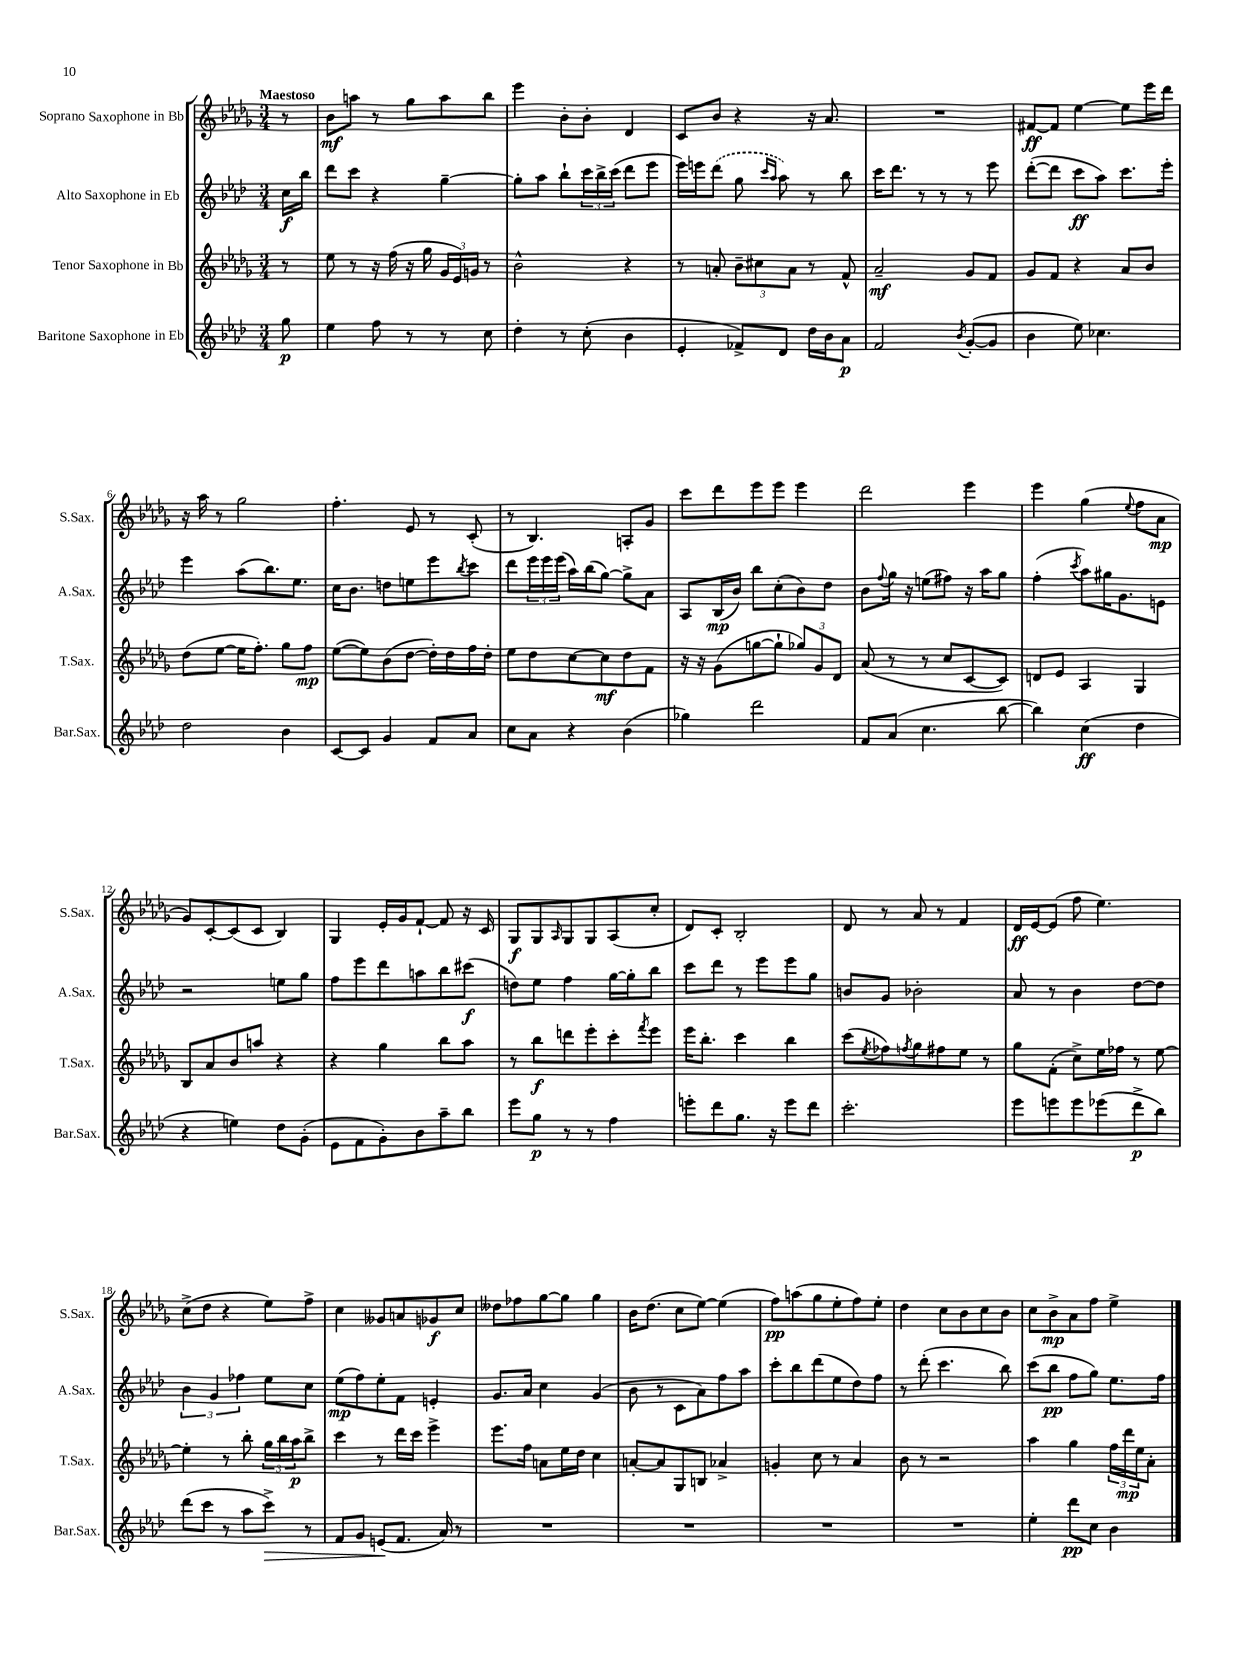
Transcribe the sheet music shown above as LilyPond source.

<<
\new StaffGroup <<
\new Staff = "s0" \with { instrumentName = "Soprano Saxophone in Bb" shortInstrumentName = "S.Sax." } {
    \clef treble \key des \major \numericTimeSignature \time 3/4 \partial 8 \tempo "Maestoso"
    r8 |
    bes'8\mf a''8 r8 ges''8 a''8 bes''8 |
    ees'''4 bes'8-. bes'8-. des'4 |
    c'8 bes'8 r4 r16 aes'8. |
    R2. |
    fis'8~\ff fis'8 ees''4~ ees''8 ees'''16 des'''16 |
    r16 aes''16 r8 ges''2 |
    f''4.-. ees'8 r8 c'8-.( |
    r8 bes4.) a8-. ges'8 |
    c'''8 des'''8 ees'''8 ees'''8 ees'''4 |
    des'''2 ees'''4 |
    ees'''4 ges''4( \appoggiatura { ees''8 } f''8 aes'8\mp |
    ges'8) c'8~-. c'8( c'8 bes4) |
    ges4 ees'16-. ges'16 f'8~-! f'8 r16 c'16 |
    ges8\f ges8 \grace { aes16 } ges8 ges8 aes8( c''8-. |
    des'8) c'8-. bes2-. |
    des'8 r8 aes'8 r8 f'4 |
    des'16\ff ees'16~ ees'8( f''8 ees''4.) |
    c''8->( des''8 r4 ees''8) f''8-> |
    c''4 geses'8 a'8 ges'8\f c''8 |
    deses''8 fes''8 ges''8~ ges''8 ges''4 |
    bes'16 des''8.( c''8 ees''8~) ees''4( |
    f''8\pp) a''8( ges''8 ees''8-. f''8) ees''8-. |
    des''4 c''8 bes'8 c''8 bes'8 |
    c''8 bes'8->\mp aes'8 f''8 ees''4-> \bar "|." |
}
\new Staff = "s1" \with { instrumentName = "Alto Saxophone in Eb" shortInstrumentName = "A.Sax." } {
    \clef treble \key aes \major \numericTimeSignature \time 3/4 \partial 8
    c''16\f bes''16 |
    des'''8 c'''8 r4 g''4~-- |
    g''8-. aes''8 bes''8-! \tuplet 3/2 { c'''16 bes''16-> c'''16( } des'''8 ees'''8 |
    ees'''16) e'''16 \once \slurDashed des'''8( g''8 \grace { c'''16 aes''16 } aes''8) r8 bes''8 |
    c'''16 des'''8. r8 r8 r8 ees'''8 |
    des'''8~-.( des'''8 c'''8\ff aes''8) c'''8. ees'''16-. |
    ees'''4 aes''8( bes''8.) ees''8. |
    c''16 bes'8. d''8 e''8 ees'''8 \acciaccatura { bes''8 } c'''8 |
    des'''8 \tuplet 3/2 { ees'''16 ees'''16 ees'''16( } aes''16) bes''16( g''8~) g''8-> aes'8 |
    aes8 bes16\mp( bes'16) bes''8 c''8-.( bes'8) des''8 |
    bes'8 \appoggiatura { f''8 } g''16 r16 e''8( fis''8) r16 aes''16 g''8 |
    f''4-.( \acciaccatura { c'''8 } aes''8) gis''16 g'8. e'8 |
    r2 e''8 g''8 |
    f''8 ees'''8 des'''8 a''8 bes''8 cis'''8\f( |
    d''8) ees''8 f''4 g''16~ g''16-. bes''8 |
    c'''8 des'''8 r8 ees'''8 ees'''8 g''8 |
    b'8 g'8 bes'2-. |
    aes'8 r8 bes'4 des''8~ des''8 |
    \tuplet 3/2 { bes'4 g'4 fes''4 } ees''8 c''8 |
    ees''8\mp( f''8) ees''8-. f'8 e'4-. |
    g'8. aes'16 c''4 g'4( |
    bes'8 r8 c'8 aes'8) f''8 aes''8 |
    c'''8-. bes''8 des'''8( ees''8 des''8) f''8 |
    r8 des'''8-.( c'''4. bes''8) |
    c'''8( bes''8\pp f''8 g''8) ees''8. f''16 \bar "|." |
}
\new Staff = "s2" \with { instrumentName = "Tenor Saxophone in Bb" shortInstrumentName = "T.Sax." } {
    \clef treble \key des \major \numericTimeSignature \time 3/4 \partial 8
    r8 |
    ees''8 r8 r16 f''16( r16 ges''16 \tuplet 3/2 { ges'16 ees'16) g'16 } r8 |
    bes'2-^ r4 |
    r8 a'8-. \tuplet 3/2 { bes'8-- cis''8 a'8 } r8 f'8-^ |
    aes'2--\mf ges'8 f'8 |
    ges'8 f'8 r4 aes'8 bes'8 |
    des''8( ees''8~ ees''16 f''8.-.) ges''8 f''8\mp |
    ees''8~( ees''8) bes'8( des''8~ des''16-.) des''16 f''16 des''16-. |
    ees''8 des''8 c''8~ c''8\mf des''8 f'8 |
    r16 r16 ges'8( g''8~ g''8-! \tuplet 3/2 { ges''8) ges'8 des'8 } |
    aes'8( r8 r8 c''8 c'8~ c'8) |
    d'8 ees'8 aes4 ges4 |
    bes8 aes'8 bes'8 a''8 r4 |
    r4 ges''4 bes''8 aes''8 |
    r8 bes''8\f d'''8 ees'''8-. c'''8-. \acciaccatura { f'''8 } ees'''8 |
    ees'''16 bes''8.-. c'''4 bes''4 |
    c'''8( \acciaccatura { ees''8 } fes''8) \acciaccatura { f''8 } ges''8 fis''8 ees''8 r8 |
    ges''8 f'8-.( c''8->) ees''16 fes''16 r8 ees''8~ |
    ees''4-. r8 bes''8-. \tuplet 3/2 { ges''16 bes''16 aes''16\p } bes''8-> |
    c'''4 r8 des'''16 c'''16 ees'''4-> |
    ees'''8. f''16 a'8 ees''16 des''16 c''4 |
    a'8~-. a'8 ges8 b8 aes'4-> |
    g'4-. c''8 r8 aes'4 |
    bes'8 r8 r2 |
    aes''4 ges''4 \tuplet 3/2 { f''16 des'''16\mp ees''16 } aes'8-. \bar "|." |
}
\new Staff = "s3" \with { instrumentName = "Baritone Saxophone in Eb" shortInstrumentName = "Bar.Sax." } {
    \clef treble \key aes \major \numericTimeSignature \time 3/4 \partial 8
    g''8\p |
    ees''4 f''8 r8 r8 c''8 |
    des''4-. r8 c''8-.( bes'4 |
    ees'4-. fes'8->) des'8 des''16 bes'16 aes'8\p |
    f'2 \acciaccatura { bes'8 } g'8~-.( g'8 |
    bes'4 ees''8) ces''4. |
    des''2 bes'4 |
    c'8~ c'8 g'4 f'8 aes'8 |
    c''8 aes'8 r4 bes'4( |
    ges''4) des'''2 |
    f'8 aes'8( c''4. bes''8~ |
    bes''4) c''4\ff( des''4 |
    r4 e''4) des''8 g'8-.( |
    ees'8 f'8 g'8-.) bes'8 aes''8-- bes''8 |
    ees'''8 g''8\p r8 r8 f''4 |
    e'''8-. des'''8 g''8. r16 e'''8 des'''8 |
    c'''2.-. |
    ees'''8 e'''8 e'''8 ees'''8( des'''8->\p bes''8) |
    des'''8( c'''8 r8 aes''8 c'''8->\>) r8 |
    f'8 g'8 e'8\!( f'8. aes'16) r8 |
    R2. |
    R2. |
    R2. |
    R2. |
    ees''4-. des'''8\pp c''8 bes'4 \bar "|." |
}
>>
>>
